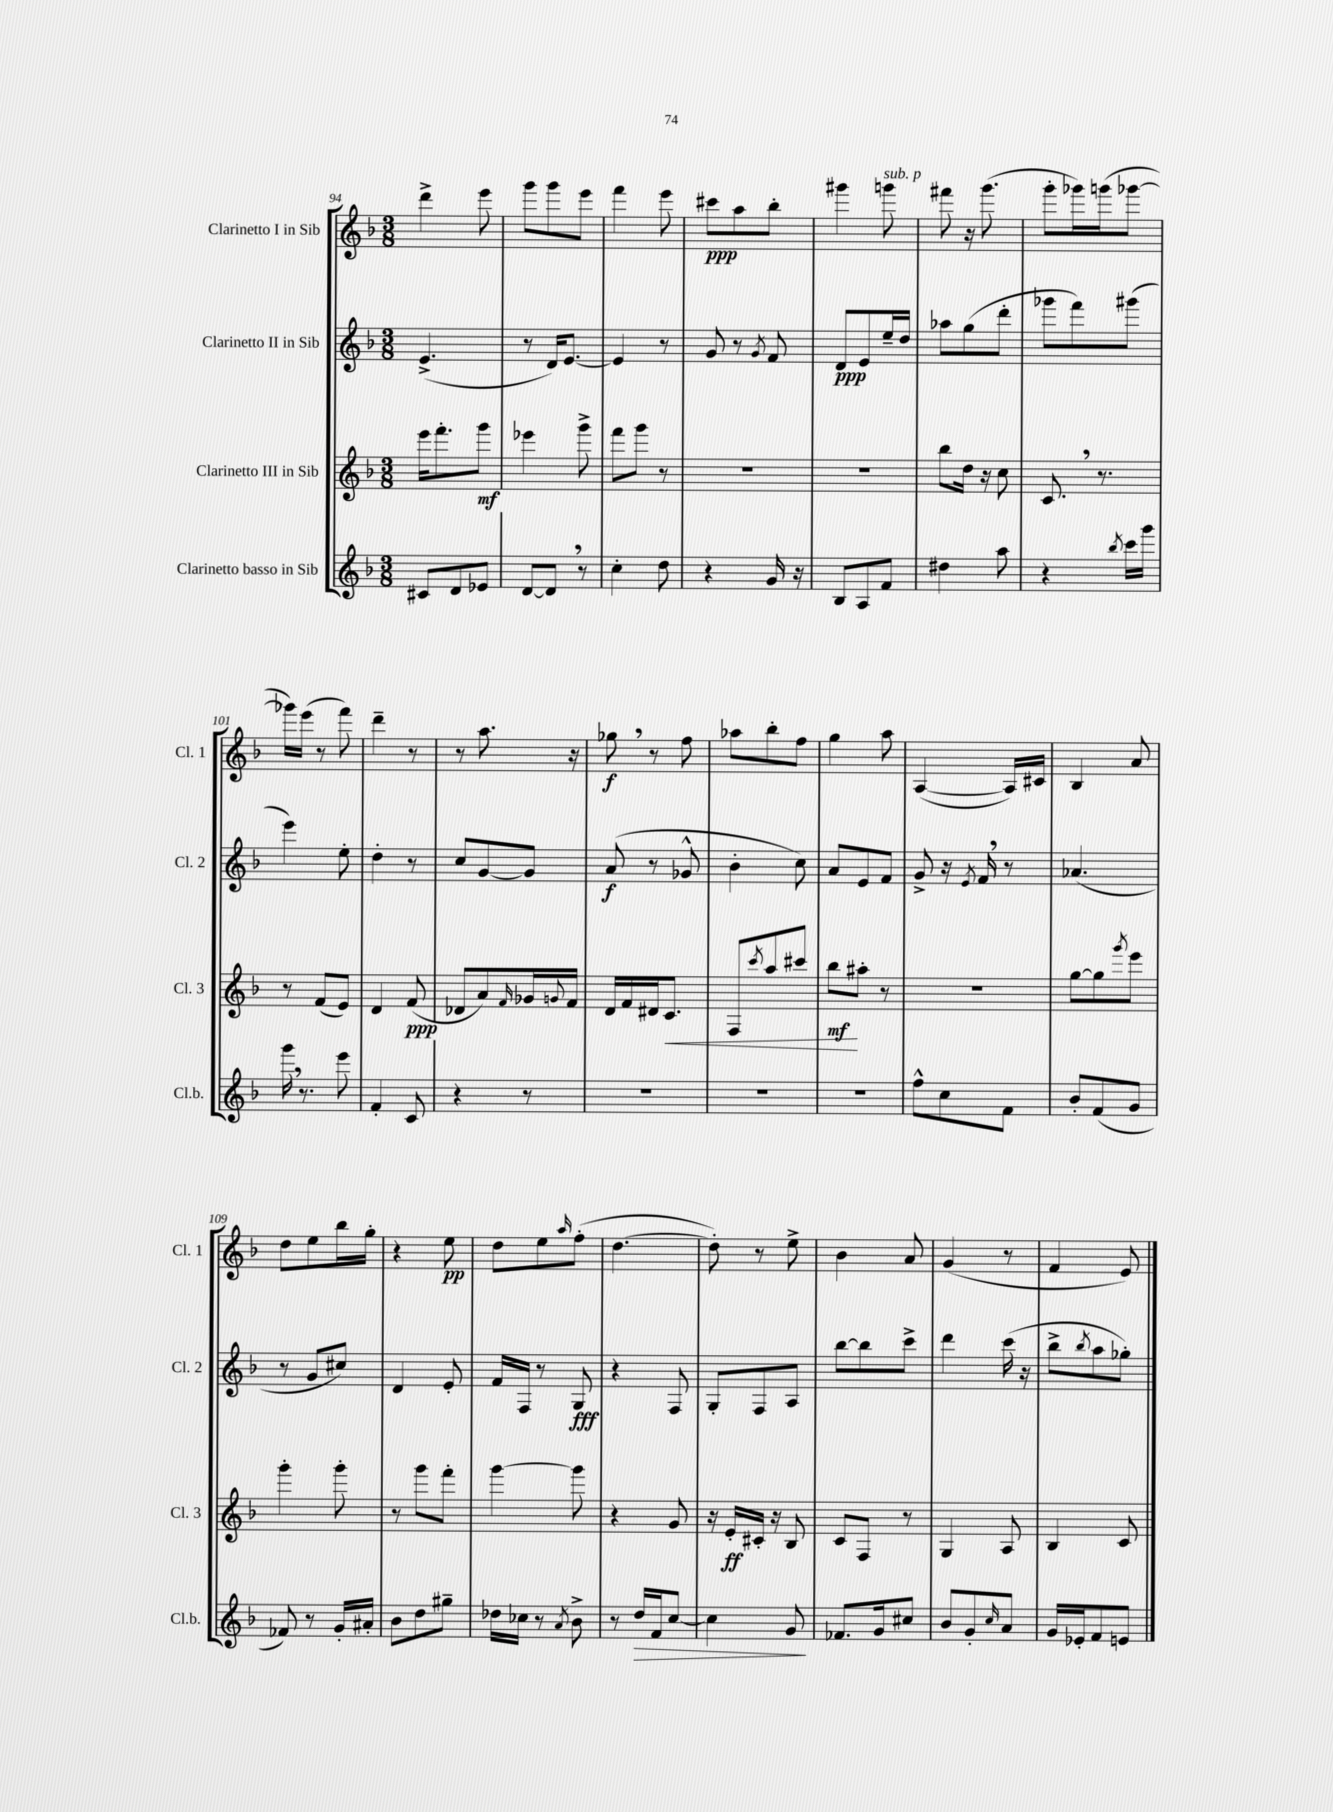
<<
\new StaffGroup <<
\new Staff = "s0" \with { instrumentName = "Clarinetto I in Sib" shortInstrumentName = "Cl. 1" } {
    \clef treble \key f \major \numericTimeSignature \time 3/8
    d'''4-> e'''8 |
    g'''8 g'''8 e'''8 |
    f'''4 e'''8 |
    cis'''8\ppp a''8 bes''8-. |
    gis'''4 g'''8^\markup { \italic "sub. p" } |
    fis'''8 r16 g'''8.( |
    g'''8-. ges'''16) g'''16( ges'''8~ |
    ges'''16) e'''16( r8 f'''8) |
    d'''4-- r8 |
    r8 a''8. r16 |
    ges''8\f \breathe r8 f''8 |
    aes''8 bes''8-. f''8 |
    g''4 a''8 |
    a4~( a16) cis'16 |
    bes4 a'8 |
    d''8 e''8 bes''16 g''16-. |
    r4 e''8\pp |
    d''8 e''8 \grace { a''16 } f''8-.( |
    d''4.~ |
    d''8-.) r8 e''8-> |
    bes'4 a'8 |
    g'4( r8 |
    f'4 e'8) \bar "|." |
}
\new Staff = "s1" \with { instrumentName = "Clarinetto II in Sib" shortInstrumentName = "Cl. 2" } {
    \clef treble \key f \major \numericTimeSignature \time 3/8
    e'4.->( |
    r8 d'16) e'8.~ |
    e'4 r8 |
    g'8 r8 \acciaccatura { g'8 } f'8 |
    d'8\ppp e'8 e''16-- d''16 |
    aes''8 g''8( d'''8-. |
    ges'''8 f'''8) gis'''8( |
    e'''4) e''8-. |
    d''4-. r8 |
    c''8 g'8~ g'8 |
    a'8\f( r8 ges'8-^ |
    bes'4-. c''8) |
    a'8 e'8 f'8 |
    g'8-> r16 \acciaccatura { e'8 } f'16 \breathe r8 |
    aes'4.( |
    r8 g'8 cis''8) |
    d'4 e'8-. |
    f'16 f16 r8 g8\fff |
    r4 f8 |
    g8-. f8 a8 |
    bes''8~ bes''8 c'''8-> |
    d'''4 c'''16( r16 |
    bes''8-> \acciaccatura { bes''8 } a''8 ges''8-.) \bar "|." |
}
\new Staff = "s2" \with { instrumentName = "Clarinetto III in Sib" shortInstrumentName = "Cl. 3" } {
    \clef treble \key f \major \numericTimeSignature \time 3/8
    e'''16 f'''8.-. g'''8\mf |
    ees'''4 g'''8-> |
    f'''8 g'''8 r8 |
    R4. |
    R4. |
    bes''8 d''16 r16 c''8 |
    c'8. \breathe r8. |
    r8 f'8( e'8) |
    d'4 f'8\ppp( |
    des'8 a'8) \grace { f'16 } ges'16 \appoggiatura { g'8 } f'16 |
    d'16 f'16 dis'16 c'8.\< |
    f8 \acciaccatura { c'''8 } a''8 cis'''8 |
    bes''8\mf\! ais''8-. r8 |
    R4. |
    g''8~ g''8 \acciaccatura { g'''8 } e'''8 |
    g'''4-. g'''8-. |
    r8 g'''8 f'''8-. |
    g'''4~ g'''8 |
    r4 g'8 |
    r16 e'16-.\ff cis'16-. r16 bes8 |
    c'8 f8 r8 |
    g4 a8 |
    bes4 c'8 \bar "|." |
}
\new Staff = "s3" \with { instrumentName = "Clarinetto basso in Sib" shortInstrumentName = "Cl.b." } {
    \clef treble \key f \major \numericTimeSignature \time 3/8
    cis'8 d'8 ees'8 |
    d'8~ d'8 \breathe r8 |
    c''4-. d''8 |
    r4 g'16 r16 |
    bes8 a8 f'8 |
    dis''4 a''8 |
    r4 \acciaccatura { bes''8 } c'''16 g'''16 |
    g'''16 \breathe r8. e'''8 |
    f'4-. c'8 |
    r4 r8 |
    R4. |
    R4. |
    R4. |
    f''8-^ c''8 f'8 |
    bes'8-. f'8( g'8 |
    fes'8) r8 g'16-. ais'16-. |
    bes'8 d''8 gis''8-- |
    des''16 ces''16 r8 \acciaccatura { a'8 } bes'8-> |
    r8 d''16\> f'16 c''8~ |
    c''4 g'8\! |
    fes'8. g'16 cis''8 |
    bes'8 g'8-. \grace { c''16 } a'8 |
    g'16 ees'16-. f'8 e'8 \bar "|." |
}
>>
>>
\layout { \context { \Score currentBarNumber = #94 } }
